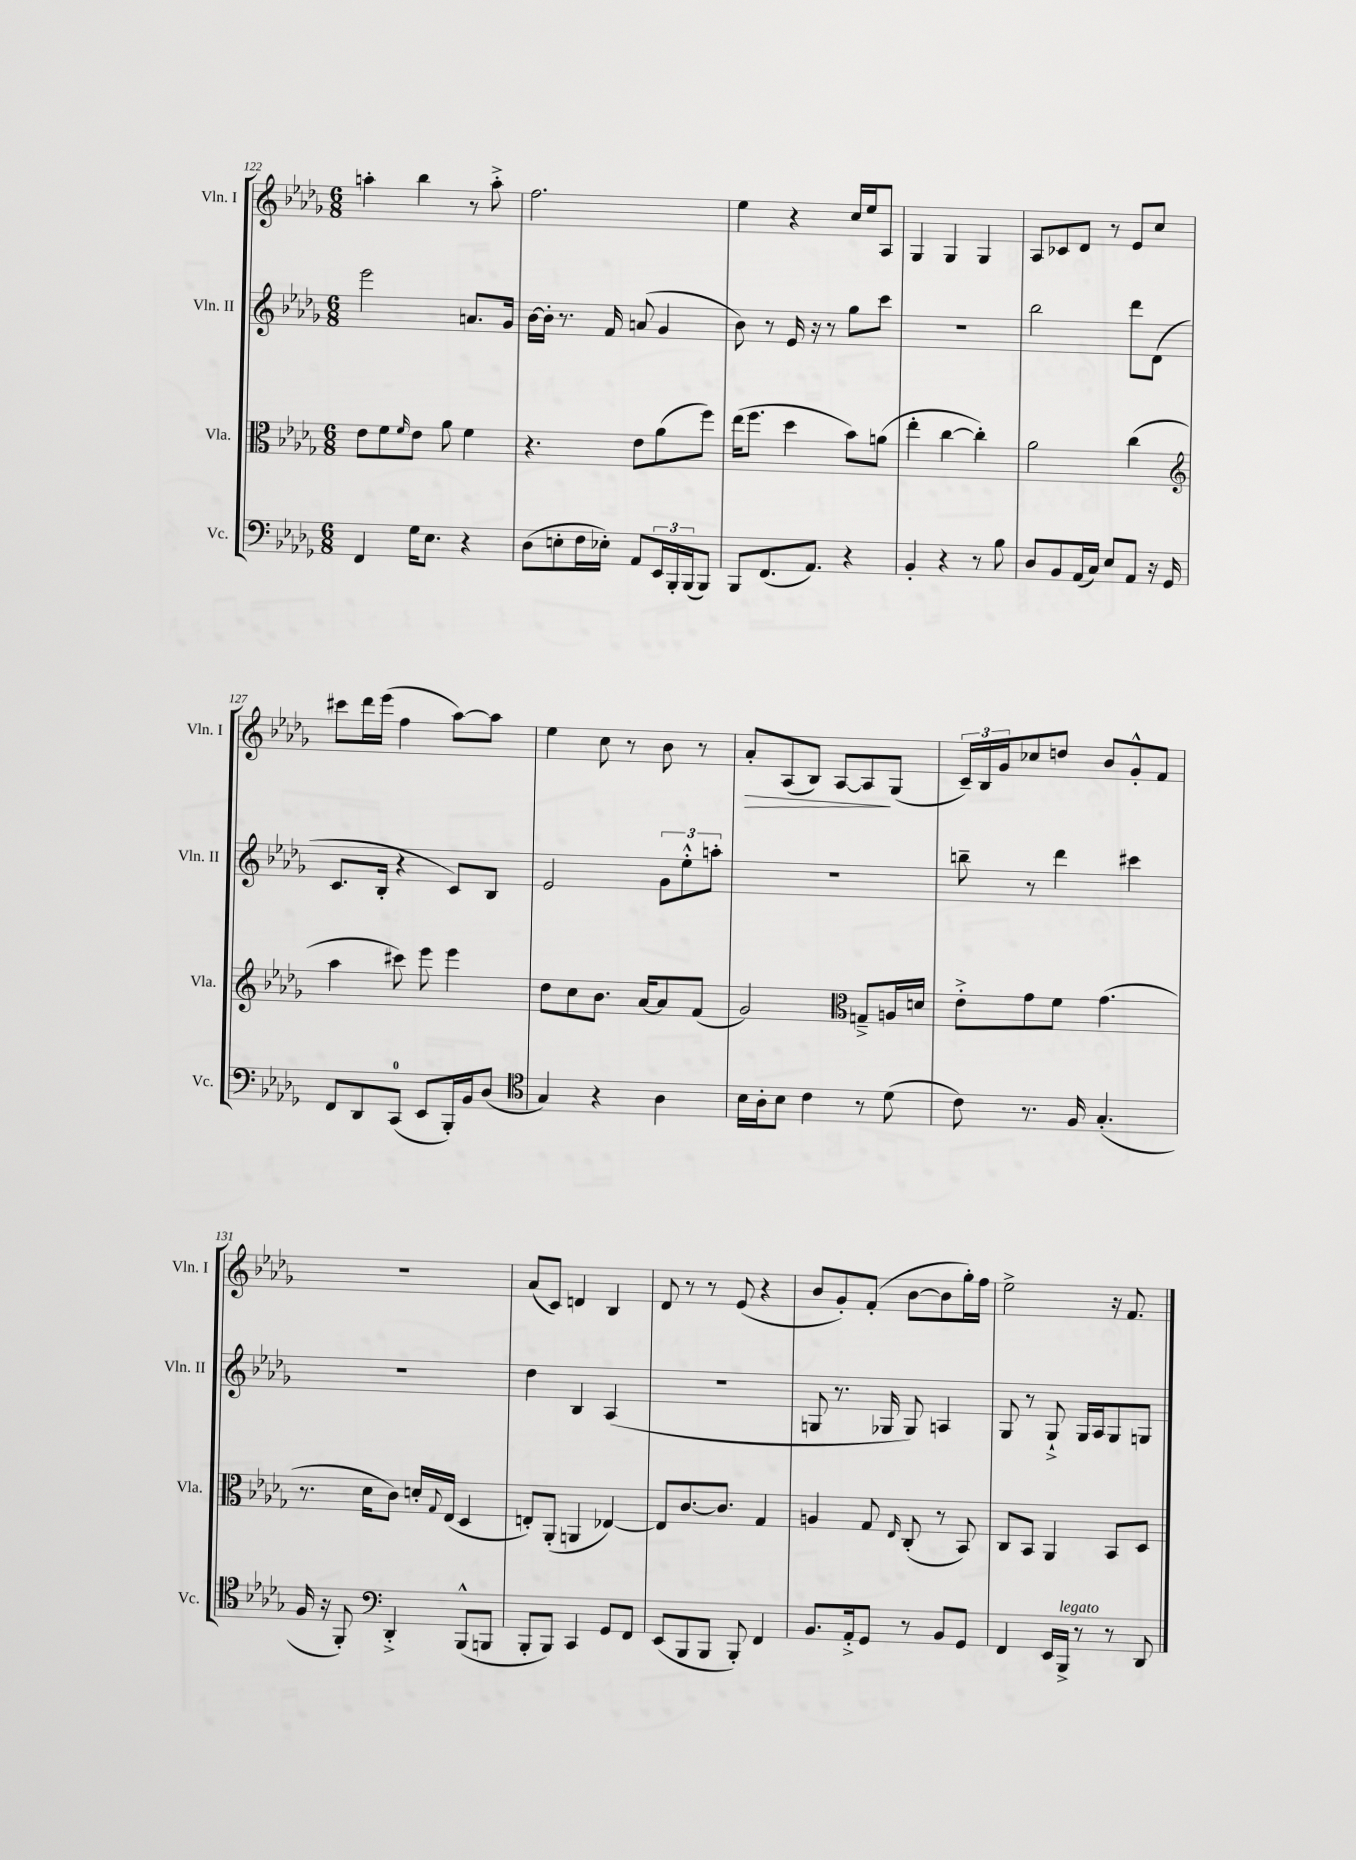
<<
\new StaffGroup <<
\new Staff = "s0" \with { instrumentName = "Vln. I" shortInstrumentName = "Vln. I" } {
    \clef treble \key des \major \numericTimeSignature \time 6/8
    a''4-. bes''4 r8 a''8-.-> |
    f''2. |
    ees''4 r4 c''16 ees''16 aes8 |
    ges4 ges4 ges4 |
    aes8 ces'8 des'8 r8 ees'8 c''8 |
    cis'''8 des'''16 ees'''16( f''4 aes''8~) aes''8 |
    ees''4 c''8 r8 bes'8 r8 |
    aes'8-.\> aes8( bes8) aes8~ aes8\! ges8( |
    \tuplet 3/2 { c'16--) bes16 ges'16 } ces''8 d''8 bes'8 ges'8-.-^ f'8 |
    R2. |
    aes'8( c'8) d'4 bes4 |
    des'8 r8 r8 ees'8( r4 |
    bes'8 ges'8-.) f'8-.( bes'8~ bes'8 ges''16-.) f''16 |
    ees''2-> r16 f'8. \bar "|." |
}
\new Staff = "s1" \with { instrumentName = "Vln. II" shortInstrumentName = "Vln. II" } {
    \clef treble \key des \major \numericTimeSignature \time 6/8
    ees'''2 a'8. ges'16 |
    bes'16~ bes'16-. r8. f'16 a'8( ges'4 |
    bes'8) r8 ees'16 r16 r8 ges''8 c'''8 |
    R2. |
    bes''2 des'''8 des'8( |
    c'8. bes16-. r4 c'8) bes8 |
    ees'2 \tuplet 3/2 { ges'8 ees''8-.-^ a''8-. } |
    R2. |
    b''8-- r8 des'''4 cis'''4 |
    R2. |
    des''4 bes4 aes4( |
    R2. |
    g8 r8. ges16 ges8) a4 |
    ges8 r8 ges8-!-> ges16 aes16 ges8 g8 \bar "|." |
}
\new Staff = "s2" \with { instrumentName = "Vla." shortInstrumentName = "Vla." } {
    \clef alto \key des \major \numericTimeSignature \time 6/8
    ees'8 f'8 \grace { f'16 } ees'8 aes'8 f'4 |
    r4. ees'8 aes'8( f''8) |
    ees''16( f''8. des''4 bes'8) a'8( |
    ees''4-. c''4~ c''4-.) |
    aes'2 c''4( |
    \clef treble aes''4 cis'''8) ees'''8 ees'''4 |
    des''8 c''8 bes'8. aes'16~ aes'8 f'8( |
    ges'2) \clef alto g8---> a16 d'16 |
    ees'8-.-> ges'8 f'8 ges'4.( |
    r8. des'16 c'8) d'16-. \appoggiatura { ges8 } ees16( des4 |
    e8-.) aes,8-.( a,4 ees4~) |
    ees8 c'8.~ c'8. ges4 |
    a4 ges8 \grace { ees16 } c8-.( r8 bes,8) |
    c8 bes,8 aes,4 bes,8 des8 \bar "|." |
}
\new Staff = "s3" \with { instrumentName = "Vc." shortInstrumentName = "Vc." } {
    \clef bass \key des \major \numericTimeSignature \time 6/8
    f,4 ges16 ees8. r4 |
    des8( e8-. f16 ees16-.) aes,8 \tuplet 3/2 { ees,16 bes,,16-. bes,,16( } bes,,8) |
    bes,,8 f,8.( aes,8.) r4 |
    bes,4-. r4 r8 bes8 |
    des8 bes,8 aes,16( c16) ees8 aes,8 r16 ges,16 |
    f,8 des,8 c,8-0( ees,8 bes,,16-.) bes,16 des8( |
    \clef tenor ges4) r4 aes4 |
    bes16 aes16-. bes8 c'4 r8 des'8( |
    c'8) r8. f16 ges4.-.( |
    f16 r16 f,8-.) \clef bass des,4-.-> bes,,8-^( b,,8 |
    bes,,8-. bes,,8) c,4 ges,8 f,8 |
    ees,8( bes,,8 bes,,8 bes,,8-.) f,4 |
    bes,8. aes,16-.-> ges,8 r8 bes,8 ges,8 |
    f,4 ees,16 bes,,16->^\markup { \italic "legato" } r8 r8 des,8 \bar "|." |
}
>>
>>
\layout { \context { \Score currentBarNumber = #122 } }
